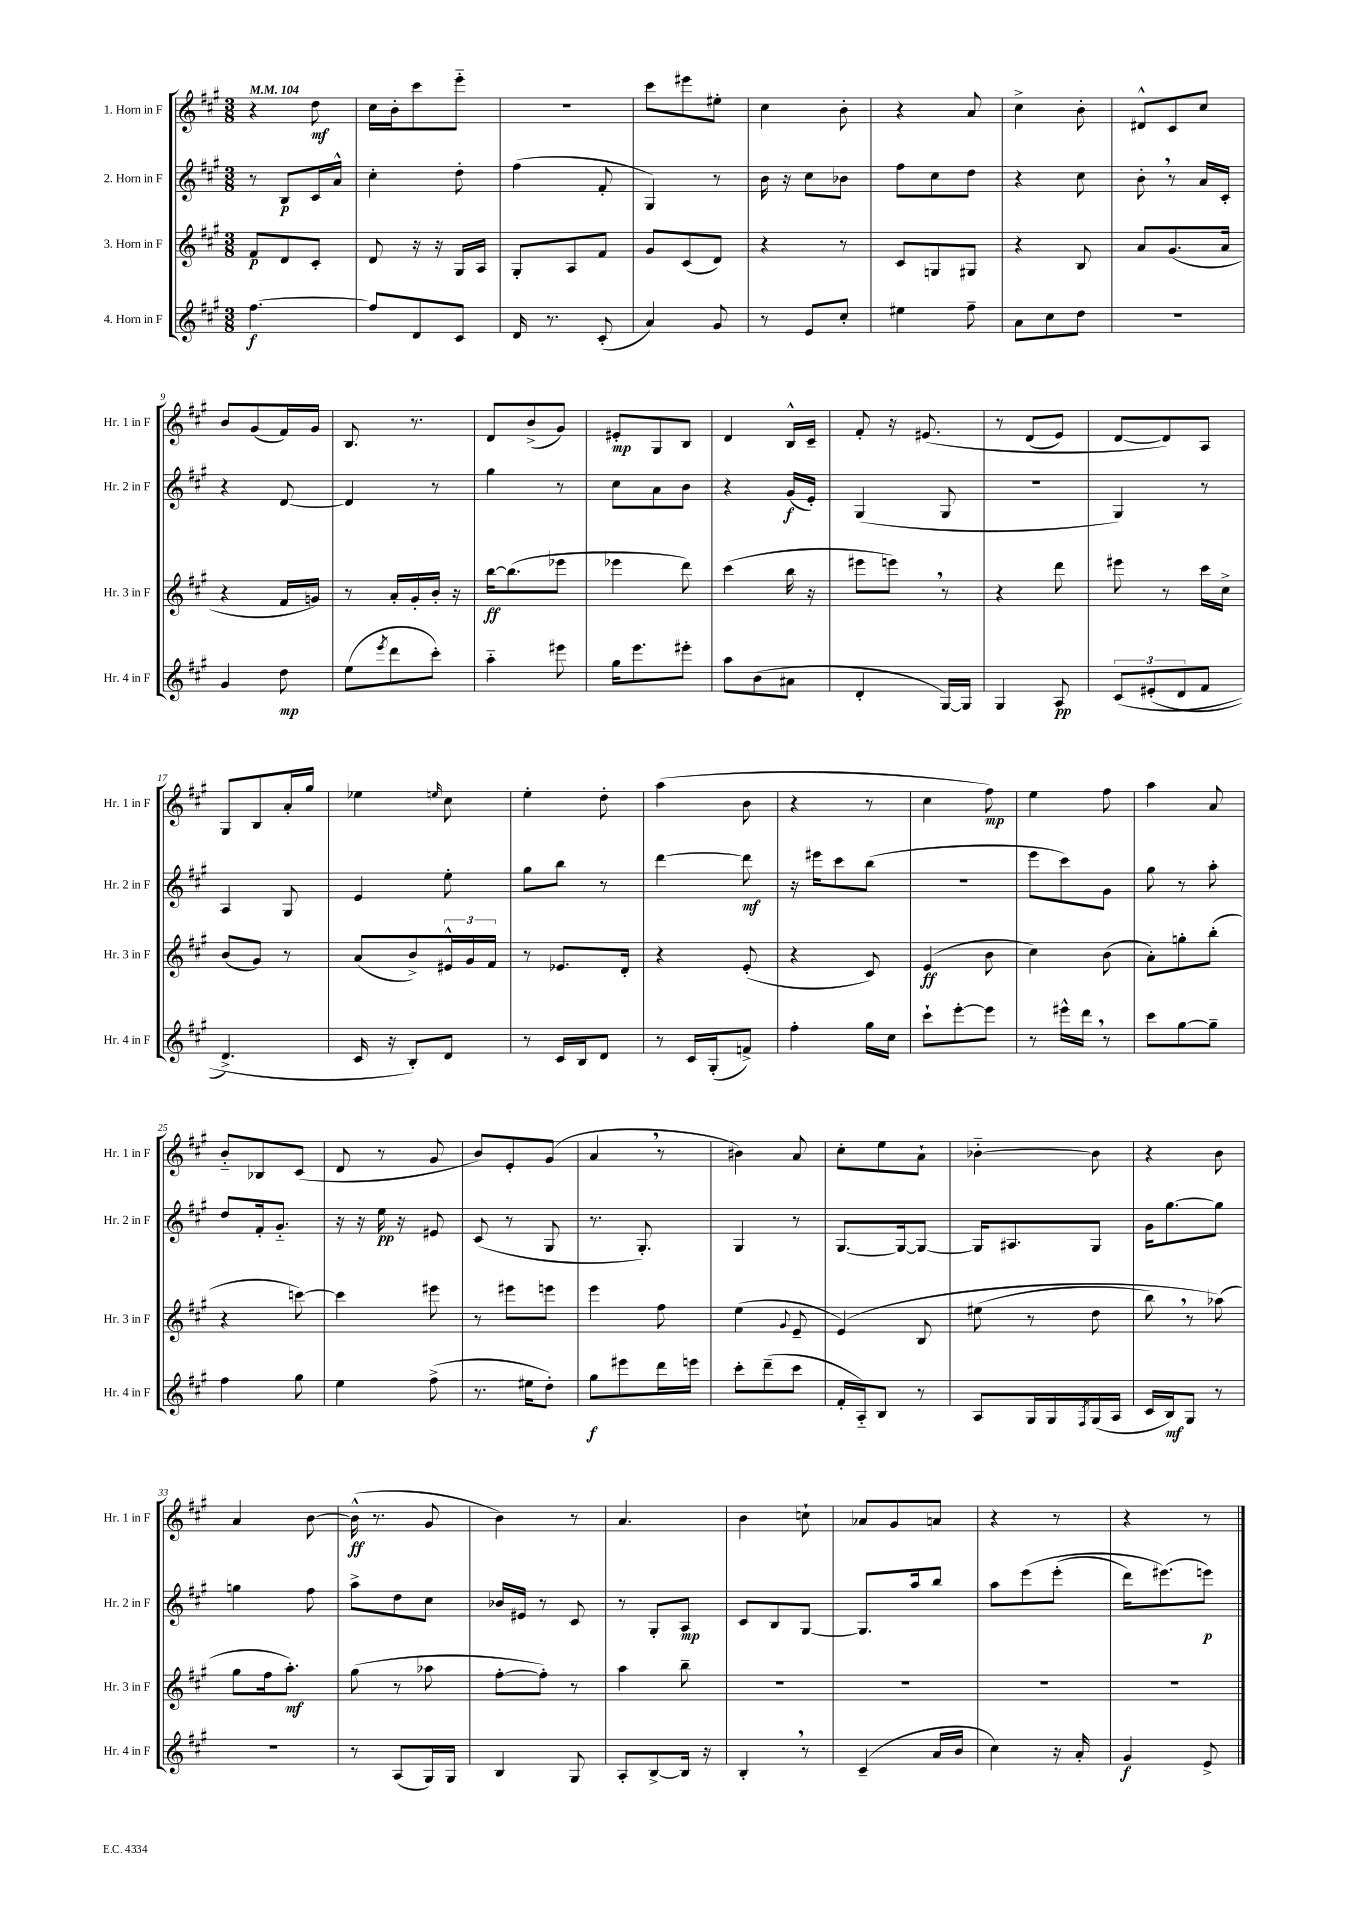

**kern	**kern	**kern	**kern
*staff4	*staff3	*staff2	*staff1
*clefG2	*clefG2	*clefG2	*clefG2
*k[f#c#g#]	*k[f#c#g#]	*k[f#c#g#]	*k[f#c#g#]
*M3/8	*M3/8	*M3/8	*M3/8
*MM104	*MM104	*MM104	*MM104
[4.ff#	8f#	8r	4r
.	8d	8B	.
.	8c#'	16c#	8dd
.	.	16a^^	.
=	=	=	=
8ff#]	8d	4cc#'	16cc#
.	.	.	16b'
8d	16r	.	8ccc#
.	16r	.	.
8c#	16G#	8dd'	8eee'~
.	16A	.	.
=	=	=	=
16d	8G#'	(4ff#	4.r
8.r	.	.	.
.	8A	.	.
(8c#'	8f#	8f#'	.
=	=	=	=
4a)	8g#	4G#)	8ccc#
.	(8c#	.	8eee#
8g#	8d)	8r	8ee#'
=	=	=	=
8r	4r	16b	4cc#
.	.	16r	.
8e	.	8cc#	.
8cc#'	8r	8b-	8b'
=	=	=	=
4ee#	8c#	8ff#	4r
.	8G	8cc#	.
8ff#~	8G#	8dd	8a
=	=	=	=
8a	4r	4r	4cc#^
8cc#	.	.	.
8dd	8B	8cc#	8b'
=	=	=	=
4.r	8a	8b'	8d#^^
.	(8.g#	8r	8c#
.	.	16a	8cc#
.	16a	16c#'	.
=	=	=	=
4g#	4r	4r	8b
.	.	.	(8g#
8dd	16f#	[8d	16f#)
.	16g)	.	16g#
=	=	=	=
(8ee	8r	4d]	8.B
8qeee	.	.	.
8ddd	16a'	.	.
.	16g#'	.	8.r
8ccc#')	16b'	8r	.
.	16r	.	.
=	=	=	=
4aa'~	[16bb	4gg#	8d
.	(8.bb]	.	.
.	.	.	(8b^
8eee#	8eee-	8r	8g#)
=	=	=	=
16gg#	4eee-	8cc#	8e#'
8.eee	.	.	.
.	.	8a	8G#
8eee#'	8ddd)	8b	8B
=	=	=	=
8aa	(4ccc#	4r	4d
(8b	.	.	.
8a#	16bb	(16g#	16B^^
.	16r	16e')	16c#~
=	=	=	=
4d'	8eee#	(4G#	8f#'
.	8eee)	.	16r
.	.	.	&(8.e#
[16G#)	8r	8G#	.
16G#]	.	.	.
=	=	=	=
4G#	4r	4.r	8r
.	.	.	(8d
8A	8ddd	.	8e)
=	=	=	=
&(12c#	8eee#	4G#)	[8d
(12e#'	.	.	.
.	8r	.	8d]&)
12d	.	.	.
8f#	16ccc#	8r	8A
.	16cc#^	.	.
=	=	=	=
4.d^)	(8b	4A	8G#
.	8g#)	.	8B
.	8r	8G#	16a'
.	.	.	16gg#
=	=	=	=
16c#	(8a	4e	4ee-
16r	.	.	.
8B'&)	8b^)	.	.
.	.	.	16qqee
8d	24e#^^	8ee'	8cc#
.	24g#	.	.
.	24f#	.	.
=	=	=	=
8r	8r	8gg#	4ee'
16c#	8.e-	8bb	.
16B	.	.	.
8d	.	8r	8dd'
.	16d'	.	.
=	=	=	=
8r	4r	[4ddd	(4aa
16c#	.	.	.
(16G#'	.	.	.
8f^)	(8e'	8ddd]	8b
=	=	=	=
4ff#'	4r	16r	4r
.	.	16eee#	.
.	.	8ccc#	.
16gg#	8c#)	(8bb	8r
16cc#	.	.	.
=	=	=	=
8ccc#`	(4e	4.r	4cc#
[8eee'	.	.	.
8eee]	8b	.	8ff#)
=	=	=	=
8r	4cc#)	8eee	4ee
16eee#^^	.	8ccc#)	.
16ddd	.	.	.
8r	(8b	8g#	8ff#
=	=	=	=
8ccc#	8a')	8gg#	4aa
[8gg#	8gg'	8r	.
8gg#~]	(8bb'	8aa'	8a
=	=	=	=
4ff#	4r	8dd	8b'~
.	.	16f#'	8B-
.	.	8.g#'~	.
8gg#	[8ccc)	.	(8c#
=	=	=	=
4ee	4ccc]	16r	8d
.	.	16r	.
.	.	16ee	8r
.	.	16r	.
(8ff#^	8eee#	8e#	8g#
=	=	=	=
8.r	8r	(8c#	8b)
.	8eee#	8r	8e'
16ee#	.	.	.
8dd')	8eee	8G#	(8g#
=	=	=	=
8gg#	4eee	8.r	4a
8eee#	.	.	.
.	.	8.G#')	.
16ddd	8ff#	.	8r
16eee	.	.	.
=	=	=	=
8ccc#'	(4ee	4G#	4b#)
(8ddd~	.	.	.
.	8qqg#	.	.
8ccc#	8e~	8r	8a
=	=	=	=
16f#'	&(4e)	[8.G#	8cc#'
16A'~)	.	.	.
8B	.	.	8ee
.	.	16G#_	.
8r	8B	8G#_	8a`
=	=	=	=
8A	(8ee#	16G#]	[4b-'~
.	.	8.A#	.
16G#	8r	.	.
16G#	.	.	.
8qF#	.	.	.
(16G#	8dd	8G#	8b-]
16A	.	.	.
=	=	=	=
16c#	8bb)	16g#	4r
16B)	.	[8.gg#	.
8G#	8r	.	.
8r	(8aa-&)	8gg#]	8b
=	=	=	=
4.r	8gg#	4gg	4a
.	16ff#	.	.
.	8.aa')	.	.
.	.	8ff#	[8b
=	=	=	=
8r	(8gg#	8aa^	(16b^^]
.	.	.	8.r
(8A	8r	8dd	.
16G#)	8aa-	8cc#	8g#
16G#	.	.	.
=	=	=	=
4B	[8ff#'	16b-	4b)
.	.	16e#	.
.	8ff#'])	8r	.
8G#	8r	8c#	8r
=	=	=	=
8A'	4aa	8r	4.a
[8B^	.	8G#'	.
16B]	8bb~	8A	.
16r	.	.	.
=	=	=	=
4B'	4.r	8c#	4b
.	.	8B	.
8r	.	[8G#	8cc`
=	=	=	=
(4c#~	4.r	8.G#]	8a-
.	.	.	8g#
.	.	16aa	.
16a	.	8bb	8a
16b	.	.	.
=	=	=	=
4cc#)	4.r	8aa	4r
.	.	&(8eee	.
16r	.	(8eee'	8r
16a'	.	.	.
=	=	=	=
4g#	4.r	16ddd)	4r
.	.	(8.eee#&)	.
8e^	.	8eee)	8r
==	==	==	==
*-	*-	*-	*-
